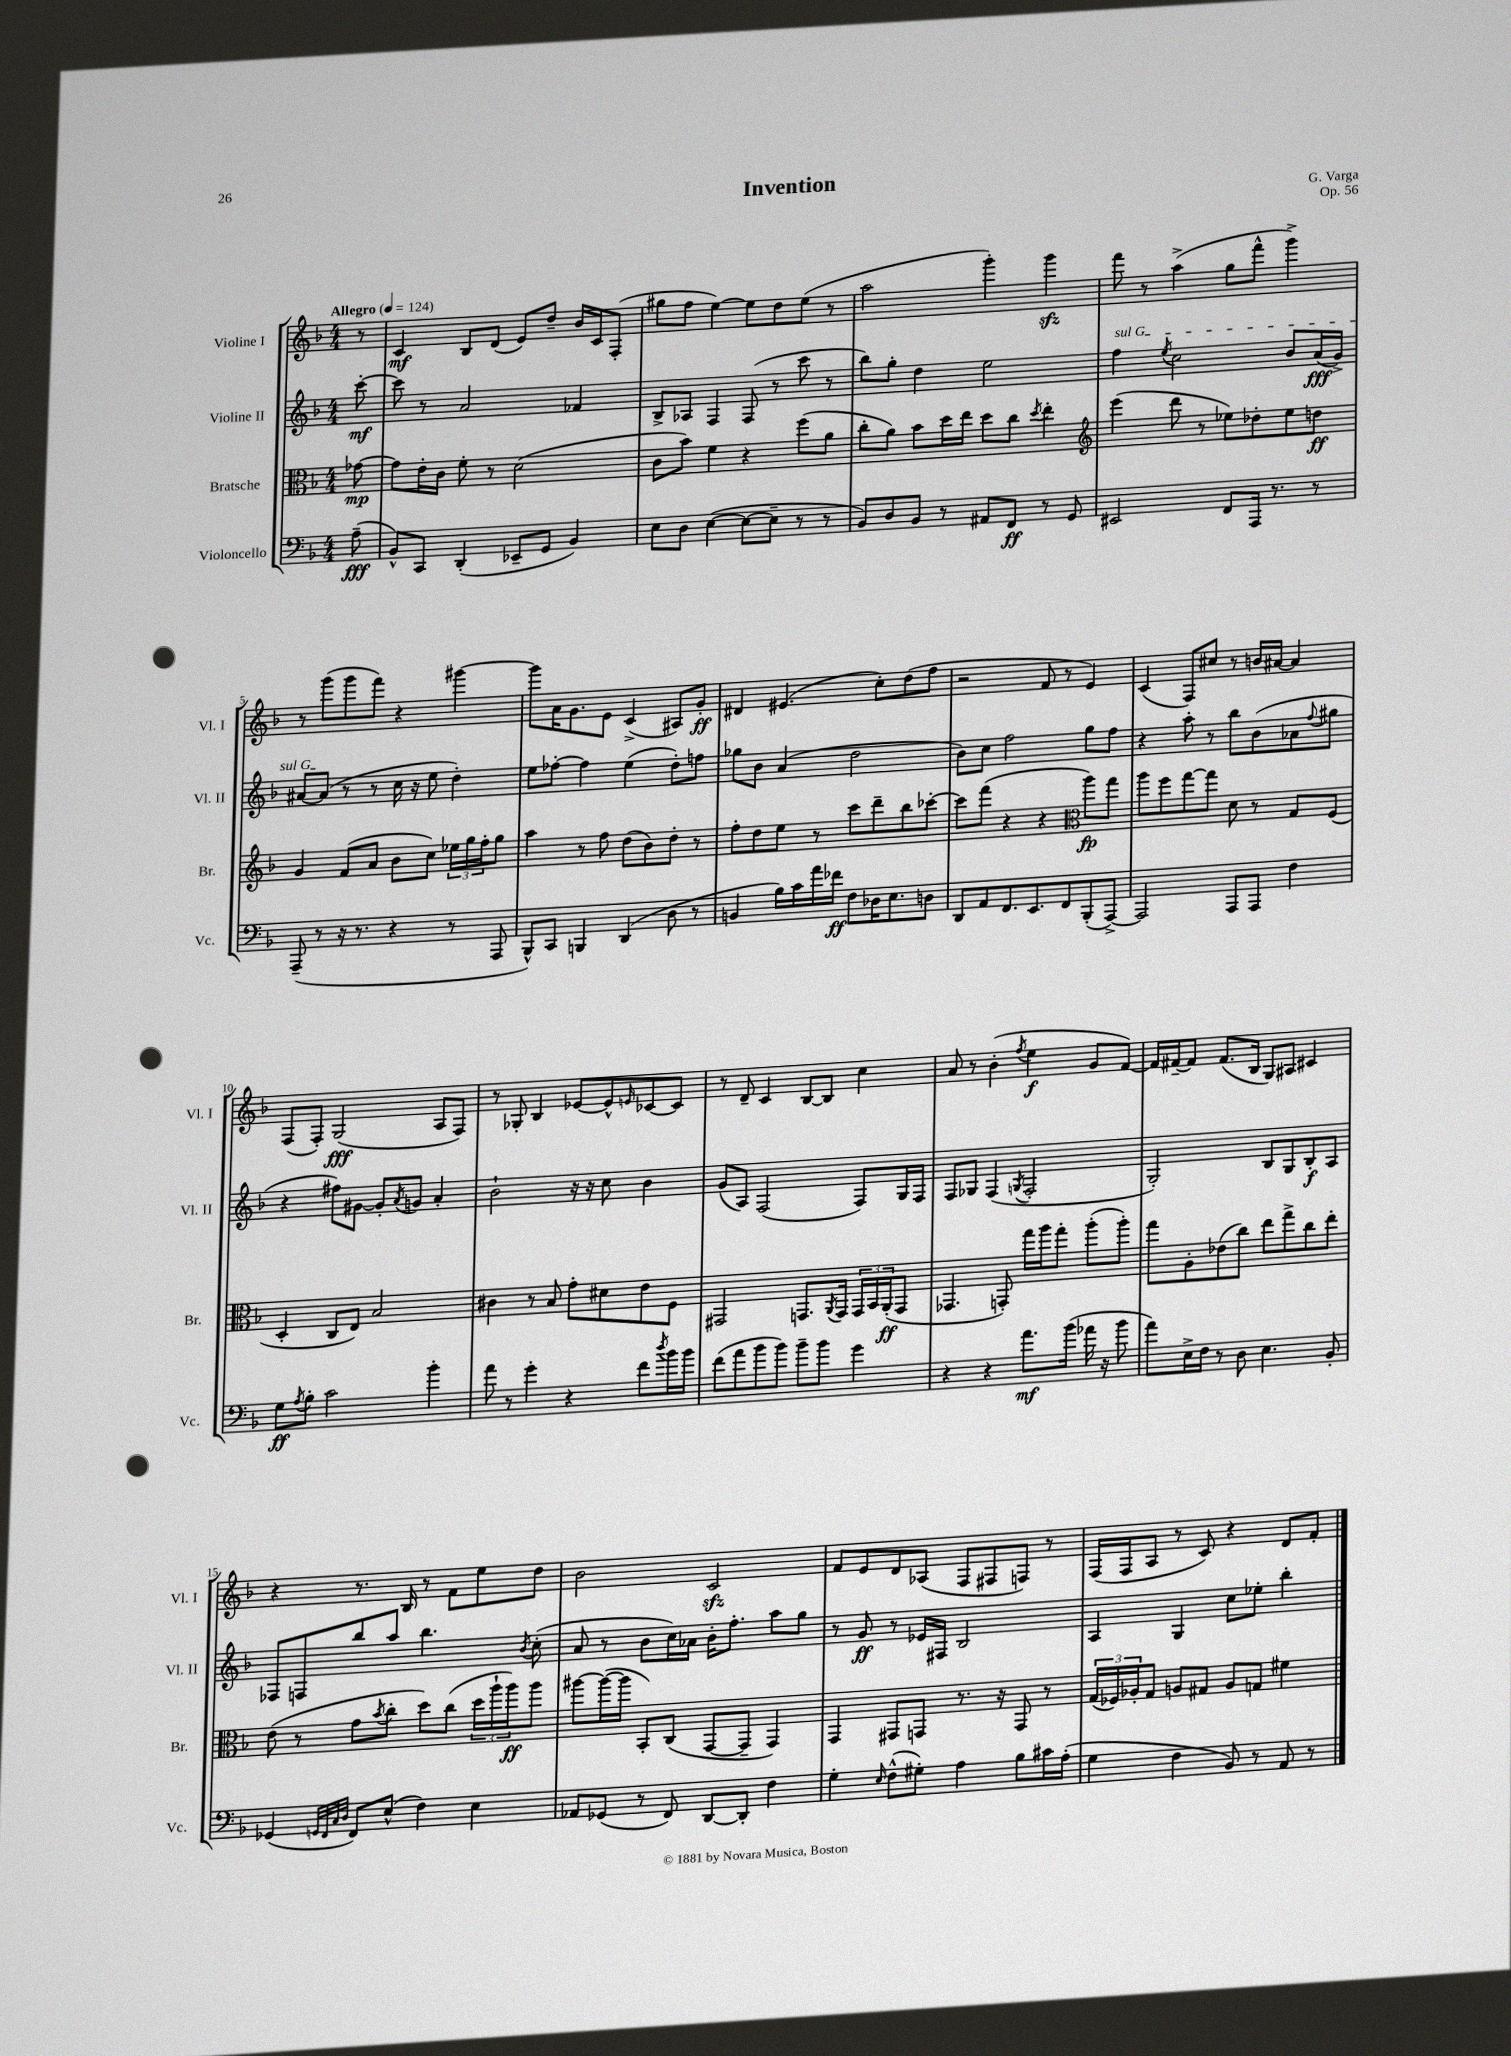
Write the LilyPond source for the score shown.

\header { title = "Invention" composer = "G. Varga" opus = "Op. 56" }
<<
\new StaffGroup <<
\new Staff = "s0" \with { instrumentName = "Violine I" shortInstrumentName = "Vl. I" } {
    \clef treble \key f \major \numericTimeSignature \time 4/4 \partial 8 \tempo "Allegro" 4 = 124
    r8 |
    c'4\mf bes8 d'8( e'8) d''8-- bes'16 c'16 f8-.( |
    gis''8 f''8 e''4~) e''8 d''8 e''8( r8 |
    a''2 g'''4-.) g'''4\sfz |
    f'''8 r8 a''4->( g''8 f'''8-^ g'''4->) |
    r8 g'''8( g'''8 f'''8) r4 gis'''4~ |
    gis'''8 a'16 g'8. e'8 c'4->( ais8) g'8-.\ff |
    dis'4 eis'4.( c''8-.) d''8( f''8 |
    r2 f'8 r8 e'4) |
    c'4( f8) cis''8 r8 b'16 ais'16~ ais'4 |
    f8( f8-.) g2\fff( a8 f8) |
    r8 ges8-. bes4 ees'8~ ees'8-^ \grace { e'16 } ces'8~ ces'8 |
    r8 d'8-- c'4 bes8~ bes8 c''4 |
    a'8 r8 bes'4-.( \acciaccatura { f''8 } e''4\f g'8 f'8~) |
    f'16 fis'16~-- fis'8 fis'8.( bes16 g8) ais8 cis'4 |
    r4 r8. bes16 r8 f'8 e''8 d''8 |
    bes'2 c'2\sfz |
    f'8 e'8 d'8 aes8( f8 fis8 f8) r8 |
    f16( f16 a8 r8 c'8) r4 d'8 f'8-. \bar "|." |
}
\new Staff = "s1" \with { instrumentName = "Violine II" shortInstrumentName = "Vl. II" } {
    \clef treble \key f \major \numericTimeSignature \time 4/4 \partial 8
    c'''8~-.\mf |
    c'''8 r8 a'2 fes'4 |
    bes8-> aes8 f4 f8( r8 c'''8 r8 |
    bes''8) g''8-. d''4 e''2 |
    \once \override TextSpanner.bound-details.left.text = \markup { \italic "sul G" } f''4\startTextSpan \acciaccatura { e''8 } c''2 bes'8 a'16\fff( g'16->) |
    ais'8~ ais'8\stopTextSpan( r8 r8 c''16 r16 e''8 d''4-.) |
    e''8 fes''8~-. fes''4 e''4( d''8-.) f''8 |
    ges''8 bes'8 a'4( d''2 |
    bes'8) c''8 f''2 g''8 f''8 |
    r4 a''8-. r8 bes''8 bes'8( aes'8 \appoggiatura { f''8 } gis''8 |
    r4 fis''8) gis'8~ gis'8-. \acciaccatura { a'8 } g'8 a'4-. |
    bes'2-! r16 r16 c''8 bes'4 |
    g'8( a8) f2( f8) g16 f16 |
    f8 ges8 f4( \acciaccatura { g8 } f2-. |
    g2-.) bes8 g8 bes8-.\f a8 |
    fes8 f8 bes''8 a''8 bes''4. \acciaccatura { bes'8 } c''8-.( |
    a'8 r8 bes'8 c''16) aes'16 bes'16-. f''8.-. a''8 g''8 |
    r8 g'8\ff r8 ees'16 fis16 bes2 |
    a4 g4 c''8 ees''8-. bes''4-. \bar "|." |
}
\new Staff = "s2" \with { instrumentName = "Bratsche" shortInstrumentName = "Br." } {
    \clef alto \key f \major \numericTimeSignature \time 4/4 \partial 8
    ges'8~\mp |
    ges'8 e'16-. c'16 f'8-. r8 d'2( |
    c'8 bes'8) f'4 r4 f''8( a'8 |
    c''8-. a'8) bes'8 d''16 e''16 d''8 c''8 \acciaccatura { d''8 } e''4-. |
    \clef treble e'''4( d'''8 r8 ees''8) des''8-. ees''8 d''8\ff |
    g'4 f'8( a'8 bes'8 c''8) \tuplet 3/2 { ees''16 g''16 f''16-. } g''8 |
    a''4 r8 f''8 d''8( bes'8) d''8-. r8 |
    f''8-. d''8 e''8 r8 c'''8 d'''8-- bes''8 ces'''8~-. |
    ces'''8 f'''8( r4 r4 \clef alto a''8\fp) g''8 |
    a''8 f''8 g''8~ g''8 d'8 r8 g8 f8( |
    d4-. c8 e8) bes2 |
    cis'4 r8 bes8 g'8-. dis'8 e'8 f8 |
    gis,2 g,8. \acciaccatura { a,8 } g,16 \tuplet 3/2 { g,16 bes,16 a,16-.\ff( } g,8 |
    ges,4. g,8-.) g''16 a''16 g''8-. a''8-.( a''8-.) |
    g''8 a8-. ees'8( c''8) e''8 g''8-> c''8 e''8-. |
    e'8( r8 g'8 \acciaccatura { bes'8 } c''8-. d''8) c''8( \tuplet 3/2 { d''16 a''16-! a''16\ff) } a''8 |
    ais''8~ ais''16~( ais''16 bes,8-.) c8( g,8~ g,8-- g,4) |
    g,4 gis,8 g,8 r8. r16 g,8 r8 |
    \tuplet 3/2 { g16( fes16) aes16-. } g8 a8 gis8 a8 g8 fis'4 \bar "|." |
}
\new Staff = "s3" \with { instrumentName = "Violoncello" shortInstrumentName = "Vc." } {
    \clef bass \key f \major \numericTimeSignature \time 4/4 \partial 8
    a8--\fff( |
    bes,8-^) c,8 d,4-.( ees,8-- g,8 bes,4) |
    e8 d8 e4~( e8~ e8-- r8 r8 |
    bes,8) d8 bes,8 r8 ais,8 f,8\ff r8 g,8 |
    eis,2 f,8 a,,16 r8. r8 |
    a,,8--( r8 r16 r8. r4 r8 a,,8 |
    bes,,8-^) c,8 b,,4 d,4( d8 r8 |
    b,4 bes16) c'16 a'16 fes'16\ff f8 des16 e8. d8 |
    d,8 a,8 f,8. e,8. f,8 bes,,8-.( a,,8~->) |
    a,,2 a,,8 a,,8 f4 |
    g8\ff \acciaccatura { a8 } bes8-. c'2 bes'4-. |
    a'8 r8 g'4-. r4 f'8 \acciaccatura { d''8 } bes'16 bes'16 |
    f'8( a'8 bes'8 bes'8) bes'8-- bes'8 g'4 |
    r4 r4 a'8.\mf bes'16( aes'16 r16 bes'8 |
    a'8) e16-> f16 r8 d8 e4. bes,8-. |
    ges,4( \grace { g,32 f,32 c32 d32 } f,8) e8-^( f4) e4 |
    aes,8 ges,8( r8 f,8) d,8~ d,8-. f4 |
    g4-. \grace { e16 } f8-^( gis8-.) a4 bes8 cis'16 a16-.( |
    g4 f4 bes,8) r8 a,8 r8 \bar "|." |
}
>>
>>
